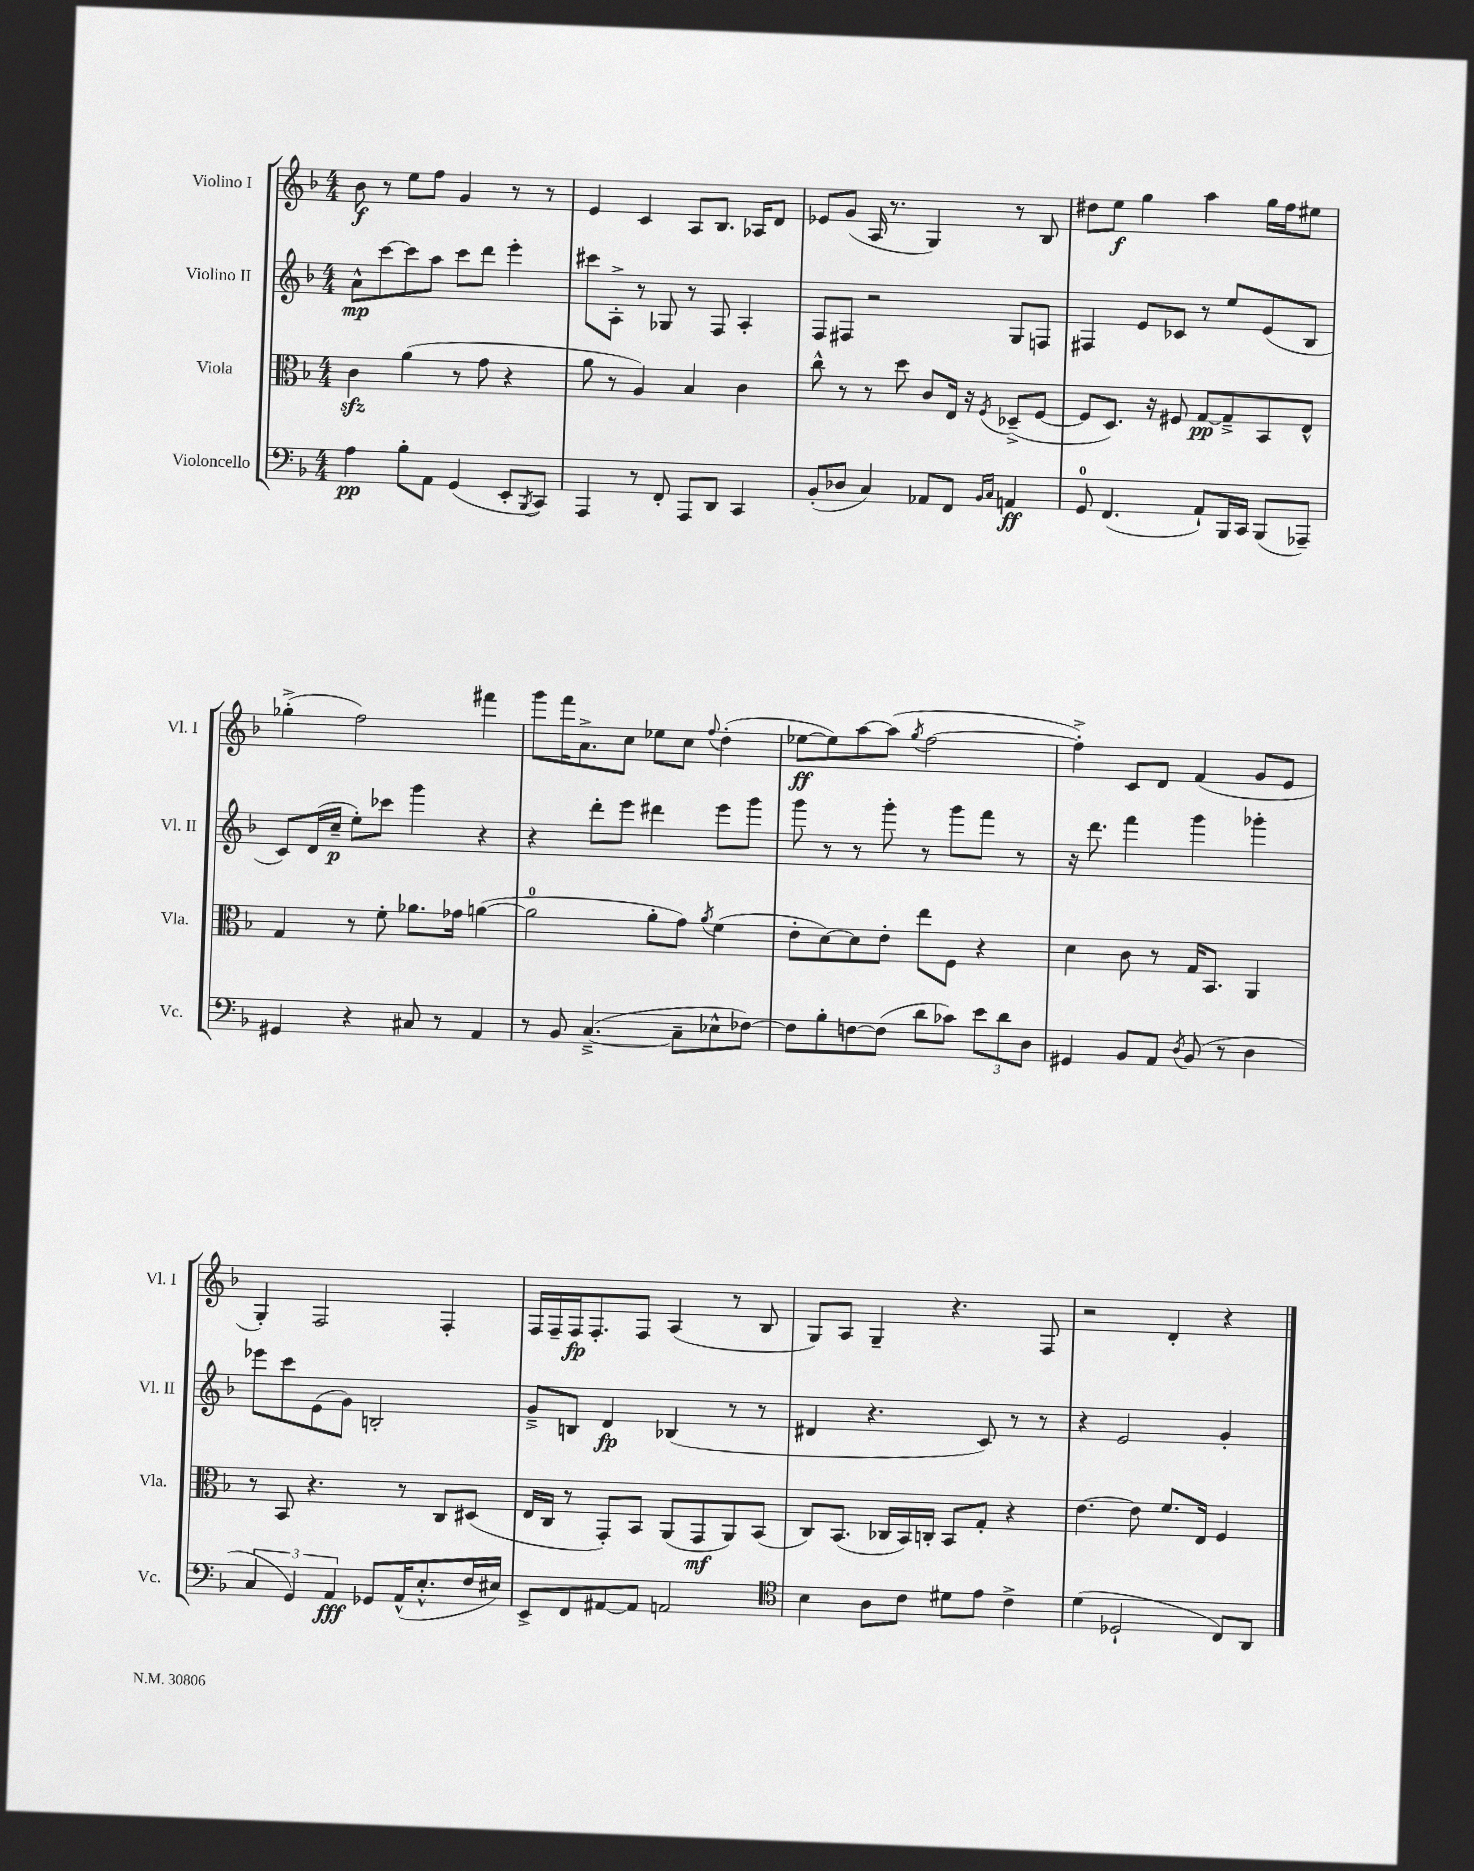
<<
\new StaffGroup <<
\new Staff = "s0" \with { instrumentName = "Violino I" shortInstrumentName = "Vl. I" } {
    \clef treble \key f \major \numericTimeSignature \time 4/4
    bes'8\f r8 e''8 f''8 g'4 r8 r8 |
    e'4 c'4 a8 bes8. aes16 d'8 |
    ees'8 g'8( a16 r8. g4) r8 bes8 |
    dis''8 e''8\f g''4 a''4 g''16 f''16 eis''8 |
    ges''4-.->( f''2) fis'''4 |
    g'''8 f'''16 a'8.-> c''8 ees''8 c''8 \appoggiatura { f''8 } d''4-.( |
    ees''8~\ff ees''8) a''8~ a''8( \acciaccatura { g''8 } f''2~ |
    f''4-.->) c'8 d'8 f'4( g'8 e'8 |
    g4-.) f2 f4-. |
    f16 f16-- f16\fp f8.-. f8 a4( r8 bes8 |
    g8) a8 g4-- r4. f8 |
    r2 d'4-. r4 \bar "|." |
}
\new Staff = "s1" \with { instrumentName = "Violino II" shortInstrumentName = "Vl. II" } {
    \clef treble \key f \major \numericTimeSignature \time 4/4
    a'8-^\mp c'''8~ c'''8 a''8 c'''8 d'''8 e'''4-. |
    cis'''8 a8-.-> r8 ges8 r8 f8 a4-. |
    f8 fis8 r2 g8 f8 |
    fis4 e'8 ces'8 r8 e''8 e'8( bes8 |
    c'8) d'16( c''16--\p e''8-.) ces'''8 g'''4 r4 |
    r4 d'''8-. e'''8 dis'''4 e'''8 g'''8 |
    g'''8 r8 r8 g'''8-. r8 g'''8 f'''8 r8 |
    r16 d'''8. f'''4 g'''4 ges'''4-. |
    ees'''8 c'''8 e'8( g'8) b2-. |
    g'8---> b8 d'4\fp bes4( r8 r8 |
    dis'4 r4. c'8) r8 r8 |
    r4 e'2 g'4-. \bar "|." |
}
\new Staff = "s2" \with { instrumentName = "Viola" shortInstrumentName = "Vla." } {
    \clef alto \key f \major \numericTimeSignature \time 4/4
    c'4\sfz a'4( r8 g'8 r4 |
    a'8 r8 a4) bes4 c'4 |
    c''8-^ r8 r8 d''8 c'8 e16 r16 \acciaccatura { f8 } des8--->( f8~ |
    f8 d8.) r16 fis8 g8~\pp g8---> bes,8 e8-^ |
    g4 r8 f'8-. aes'8. ges'16 a'4~( |
    a'2-0 a'8-. g'8) \acciaccatura { a'8 } f'4( |
    e'8-. d'8~) d'8 e'8-. e''8 f8 r4 |
    d'4 c'8 r8 g16 bes,8. a,4 |
    r8 bes,8 r4. r8 c8 dis8( |
    e16 c16 r8 g,8-.) bes,8 a,8( g,8\mf a,8) bes,8( |
    c8) bes,8.( ces16 bes,16) c16-. bes,8 g8-. r4 |
    e'4.~ e'8 f'8. e16 f4 \bar "|." |
}
\new Staff = "s3" \with { instrumentName = "Violoncello" shortInstrumentName = "Vc." } {
    \clef bass \key f \major \numericTimeSignature \time 4/4
    a4\pp bes8-. a,8 g,4( e,8-. \acciaccatura { bes,,8 } c,8) |
    a,,4 r8 f,8-. a,,8 d,8 c,4 |
    bes,8-.( des8 c4) aes,8 f,8 \grace { bes,16 c16 } a,4\ff |
    g,8-0 f,4.( a,8-!) bes,,16 c,16 bes,,8( aes,,8--) |
    gis,4 r4 cis8 r8 a,4 |
    r8 bes,8 c4.~--->( c8-- ees8-^ fes8~) |
    fes8 bes8-. f8~ f8( d'8 ces'8) \tuplet 3/2 { e'8 d'8 d8 } |
    gis,4 bes,8 a,8 \acciaccatura { d8 } bes,8( r8 d4 |
    \tuplet 3/2 { c4 g,4) a,4\fff } ges,8 a,16-^( e8.-.-^ f16 eis16) |
    e,8-> f,8 ais,8~ ais,8 a,2 |
    \clef tenor bes4 a8 c'8 dis'8 e'8 c'4-> |
    d'4( des2-! c8) a,8 \bar "|." |
}
>>
>>
\layout { \context { \Score \remove "Bar_number_engraver" } }
